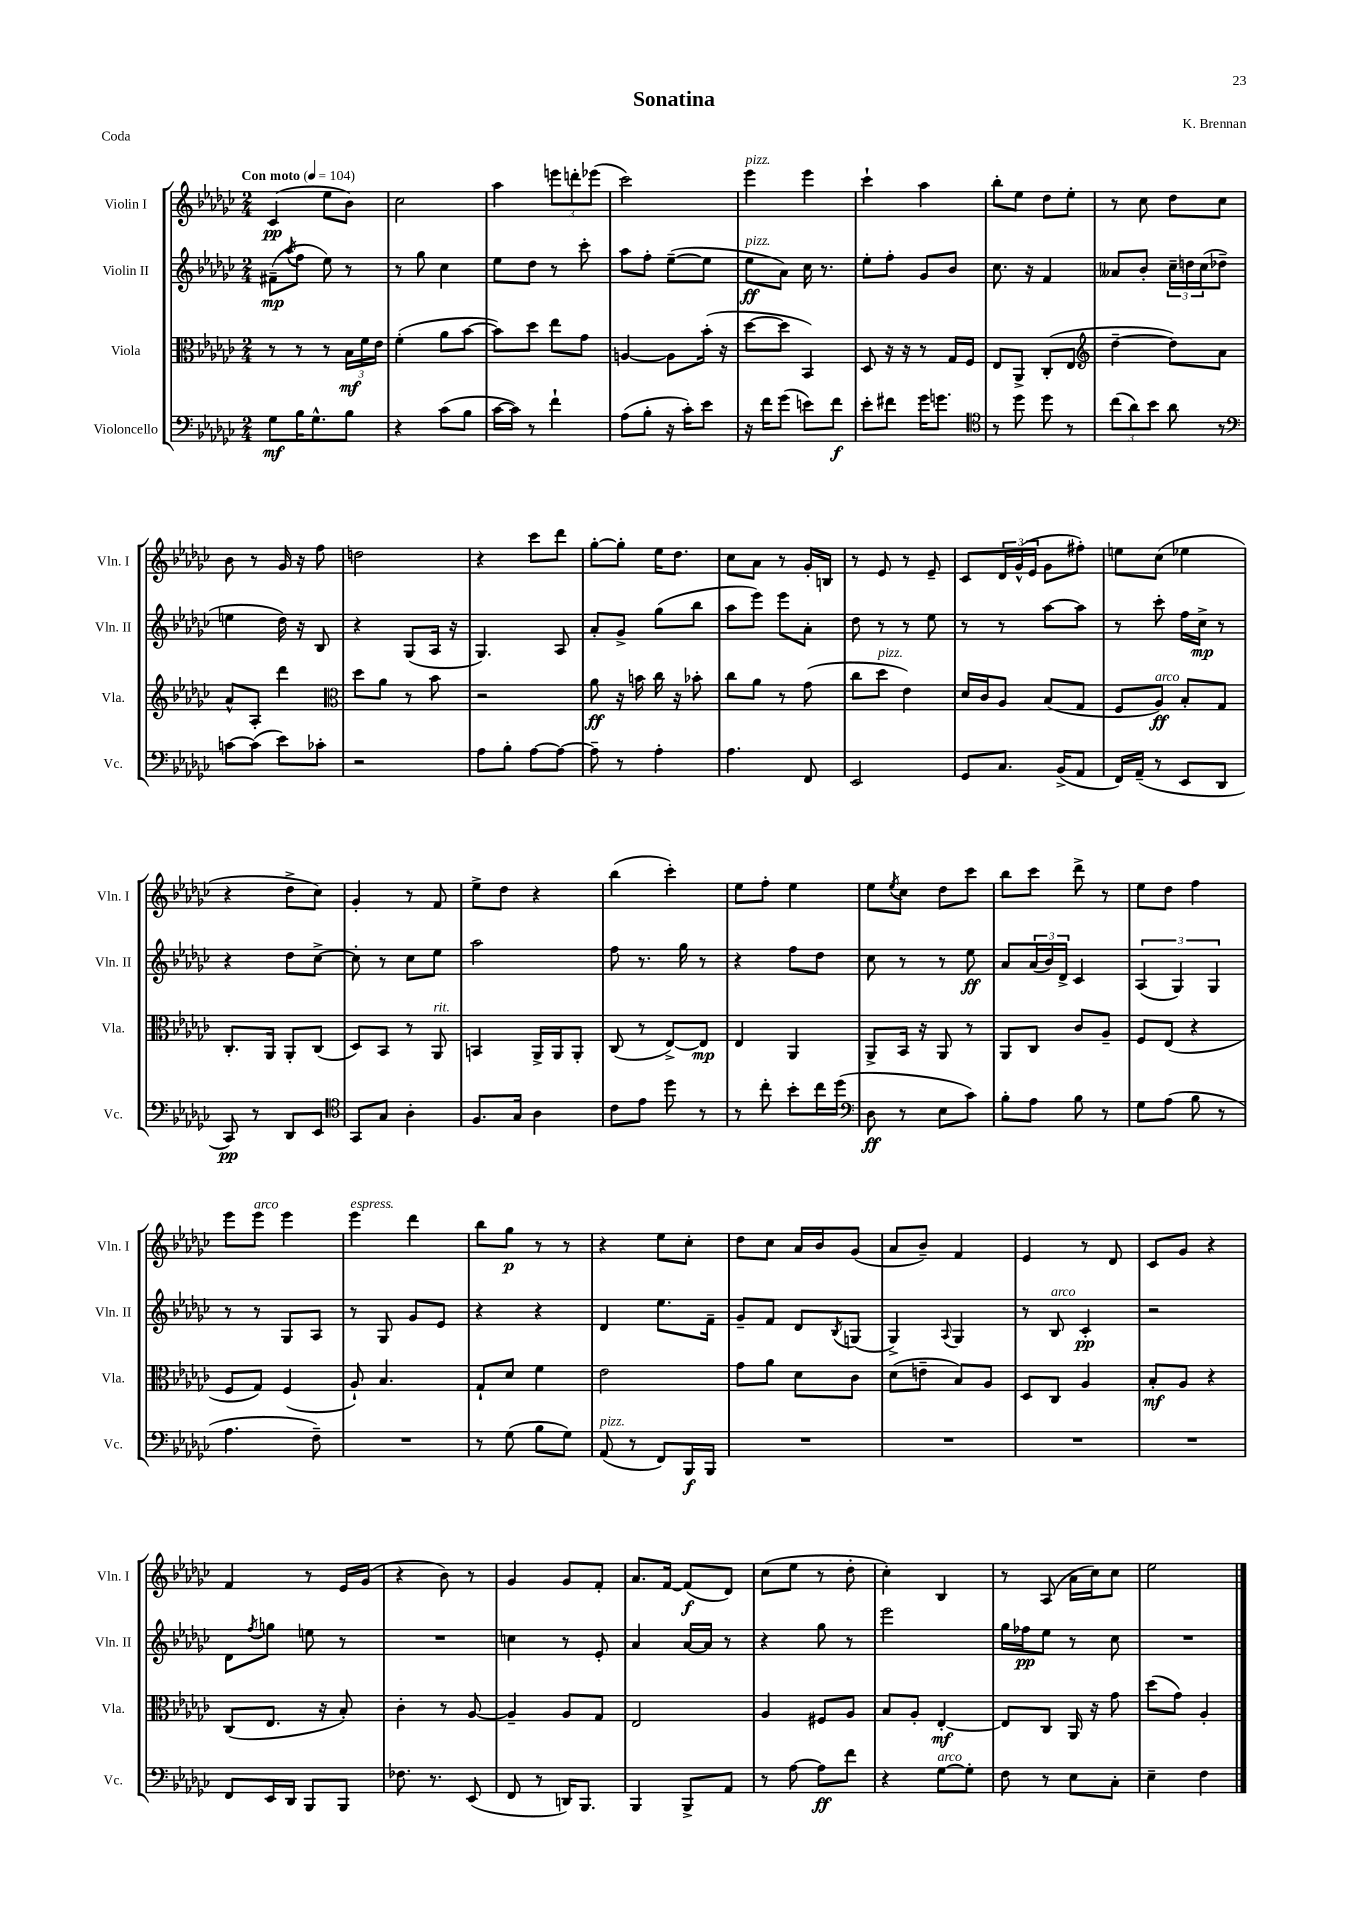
\header { title = "Sonatina" composer = "K. Brennan" piece = "Coda" }
<<
\new StaffGroup <<
\new Staff = "s0" \with { instrumentName = "Violin I" shortInstrumentName = "Vln. I" } {
    \clef treble \key ges \major \numericTimeSignature \time 2/4 \tempo "Con moto" 4 = 104
    ces'4\pp( ees''8 bes'8) |
    ces''2 |
    aes''4 \tuplet 3/2 { e'''8 d'''8-. ees'''8( } |
    ces'''2) |
    ees'''4^\markup { \italic "pizz." } ees'''4 |
    ces'''4-! aes''4 |
    bes''8-. ees''8 des''8 ees''8-. |
    r8 ces''8 des''8 ces''8 |
    bes'8 r8 ges'16 r16 f''8 |
    d''2 |
    r4 ces'''8 des'''8 |
    ges''8~-. ges''8-. ees''16 des''8. |
    ces''8 aes'8 r8 ges'16-. b16 |
    r8 ees'8 r8 ees'8-- |
    ces'8 \tuplet 3/2 { des'16 ges'16-^( ees'16 } ges'8 fis''8-.) |
    e''8 ces''8( ees''4 |
    r4 des''8-> ces''8) |
    ges'4-. r8 f'8 |
    ees''8-> des''8 r4 |
    bes''4( ces'''4-.) |
    ees''8 f''8-. ees''4 |
    ees''8 \acciaccatura { ees''8 } ces''8 des''8 ces'''8 |
    bes''8 ces'''8 des'''8-> r8 |
    ees''8 des''8 f''4 |
    ees'''8 ees'''8^\markup { \italic "arco" } ees'''4 |
    ees'''4^\markup { \italic "espress." } des'''4 |
    bes''8 ges''8\p r8 r8 |
    r4 ees''8 ces''8-. |
    des''8 ces''8 aes'16 bes'16 ges'8( |
    aes'8 bes'8--) f'4 |
    ees'4 r8 des'8 |
    ces'8 ges'8 r4 |
    f'4 r8 ees'16 ges'16( |
    r4 bes'8) r8 |
    ges'4 ges'8 f'8-. |
    aes'8. f'16~ f'8\f( des'8) |
    ces''8( ees''8 r8 des''8-. |
    ces''4-.) bes4 |
    r8 aes8( aes'16 ces''16) ces''8 |
    ees''2 \bar "|." |
}
\new Staff = "s1" \with { instrumentName = "Violin II" shortInstrumentName = "Vln. II" } {
    \clef treble \key ges \major \numericTimeSignature \time 2/4
    fis'8--\mp( \acciaccatura { aes''8 } f''8 ees''8) r8 |
    r8 ges''8 ces''4 |
    ees''8 des''8 r8 ces'''8-. |
    aes''8 f''8-. ees''8~--( ees''8 |
    ees''8\ff^\markup { \italic "pizz." } aes'8) ces''16 r8. |
    ees''8-. f''8-. ges'8 bes'8 |
    ces''8. r16 f'4 |
    aeses'8 bes'8-. \tuplet 3/2 { ces''16-- d''16 ces''16( } des''8-- |
    e''4 des''16) r16 bes8 |
    r4 ges8( aes16 r16 |
    ges4.) aes8 |
    aes'8-. ges'8-> ges''8( bes''8 |
    aes''8 ees'''8) ees'''8 aes'8-. |
    des''8 r8 r8 ees''8 |
    r8 r8 aes''8~ aes''8 |
    r8 ces'''8-. f''16 ces''16->\mp r8 |
    r4 des''8 ces''8~-> |
    ces''8-. r8 ces''8 ees''8 |
    aes''2 |
    f''8 r8. ges''16 r8 |
    r4 f''8 des''8 |
    ces''8 r8 r8 ees''8\ff |
    aes'8 \tuplet 3/2 { aes'16( bes'16) des'16-> } ces'4 |
    \tuplet 3/2 { aes4( ges4) ges4 } |
    r8 r8 ges8 aes8 |
    r8 ges8 ges'8 ees'8 |
    r4 r4 |
    des'4 ees''8. f'16-- |
    ges'8-- f'8 des'8 \acciaccatura { bes8 } g8( |
    ges4->) \appoggiatura { aes8 } ges4 |
    r8 bes8^\markup { \italic "arco" } ces'4-.\pp |
    r2 |
    des'8 \acciaccatura { f''8 } g''8 e''8 r8 |
    R2 |
    c''4 r8 ees'8-. |
    aes'4 aes'16~ aes'16 r8 |
    r4 ges''8 r8 |
    ees'''2 |
    ges''16 fes''16\pp ees''8 r8 ces''8 |
    R2 \bar "|." |
}
\new Staff = "s2" \with { instrumentName = "Viola" shortInstrumentName = "Vla." } {
    \clef alto \key ges \major \numericTimeSignature \time 2/4
    r8 r8 r8 \tuplet 3/2 { bes16\mf f'16 ees'16 } |
    f'4-.( aes'8 bes'8~ |
    bes'8) des''8 ees''8 ges'8 |
    a4~ a8 bes'16-.( r16 |
    des''8~ des''8 bes,4) |
    des8 r16 r16 r8 ges16 f16 |
    ees8 aes,8-> ces8-.( ees8 |
    \clef treble des''4~-- des''8) aes'8 |
    aes'8-^ aes8-. des'''4 |
    \clef alto des''8 aes'8 r8 bes'8 |
    r2 |
    aes'8\ff r16 b'16 ces''16 r16 bes'8-. |
    ces''8 aes'8 r8 ges'8( |
    ces''8 des''8^\markup { \italic "pizz." } ees'4) |
    des'16 ces'16 aes8 bes8( ges8 |
    f8 aes8\ff^\markup { \italic "arco" }) bes8-. ges8 |
    ces8.-. aes,16 aes,8-. ces8( |
    des8) bes,8 r8 aes,8^\markup { \italic "rit." } |
    b,4 aes,16-> aes,16 aes,8-. |
    ces8( r8 ees8~->) ees8\mp |
    ees4 aes,4 |
    aes,8-> bes,16 r16 aes,8 r8 |
    aes,8 ces8 ces'8 aes8-- |
    f8 ees8( r4 |
    f8 ges8) f4( |
    aes8-!) bes4. |
    ges8-! des'8 f'4 |
    ees'2 |
    ges'8 aes'8 des'8 ces'8 |
    des'8( e'8-- bes8) aes8 |
    des8 ces8 aes4 |
    bes8-.\mf aes8 r4 |
    ces8( ees8. r16 bes8-.) |
    ces'4-. r8 aes8~ |
    aes4-- aes8 ges8 |
    ees2 |
    aes4 fis8 aes8 |
    bes8 aes8-. ees4~-.\mf |
    ees8 ces8 aes,16 r16 ges'8 |
    des''8( ges'8) aes4-. \bar "|." |
}
\new Staff = "s3" \with { instrumentName = "Violoncello" shortInstrumentName = "Vc." } {
    \clef bass \key ges \major \numericTimeSignature \time 2/4
    ges8\mf bes16 ges8.-^ bes8 |
    r4 ces'8( bes8 |
    ces'16~ ces'16) r8 f'4-! |
    aes8( bes8-. r16 ces'16-.) ees'8 |
    r16 f'16 ges'8( e'8) f'8\f |
    ees'8-. fis'8 ges'16 g'8. |
    \clef tenor r8 des''8 des''8 r8 |
    \tuplet 3/2 { ces''8( aes'8) bes'8 } aes'8 r8 |
    \clef bass c'8~ c'8( ees'8) ces'8-. |
    r2 |
    aes8 bes8-. aes8~ aes8~ |
    aes8-- r8 aes4-. |
    aes4. f,8 |
    ees,2 |
    ges,8 ces8. bes,16->( aes,8 |
    f,16) aes,16--( r8 ees,8 des,8 |
    ces,8\pp) r8 des,8 ees,8 |
    \clef tenor ges,8 ges8 aes4-. |
    f8. ges16 aes4 |
    ces'8 ees'8 des''8 r8 |
    r8 ces''8-. bes'8-. ces''16 des''16( |
    \clef bass des8\ff r8 ees8 ces'8) |
    bes8-. aes8 bes8 r8 |
    ges8 aes8( bes8 r8 |
    aes4. f8--) |
    R2 |
    r8 ges8( bes8 ges8) |
    aes,8^\markup { \italic "pizz." }( r8 f,8) bes,,16\f bes,,16 |
    R2 |
    R2 |
    R2 |
    R2 |
    f,8 ees,16 des,16 bes,,8 bes,,8 |
    fes8. r8. ees,8( |
    f,8 r8 d,16) bes,,8. |
    bes,,4 bes,,8-> aes,8 |
    r8 aes8~ aes8\ff f'8 |
    r4 ges8~^\markup { \italic "arco" } ges8-. |
    f8 r8 ees8 ces8-. |
    ees4-- f4 \bar "|." |
}
>>
>>
\layout { \context { \Score \remove "Bar_number_engraver" } }
